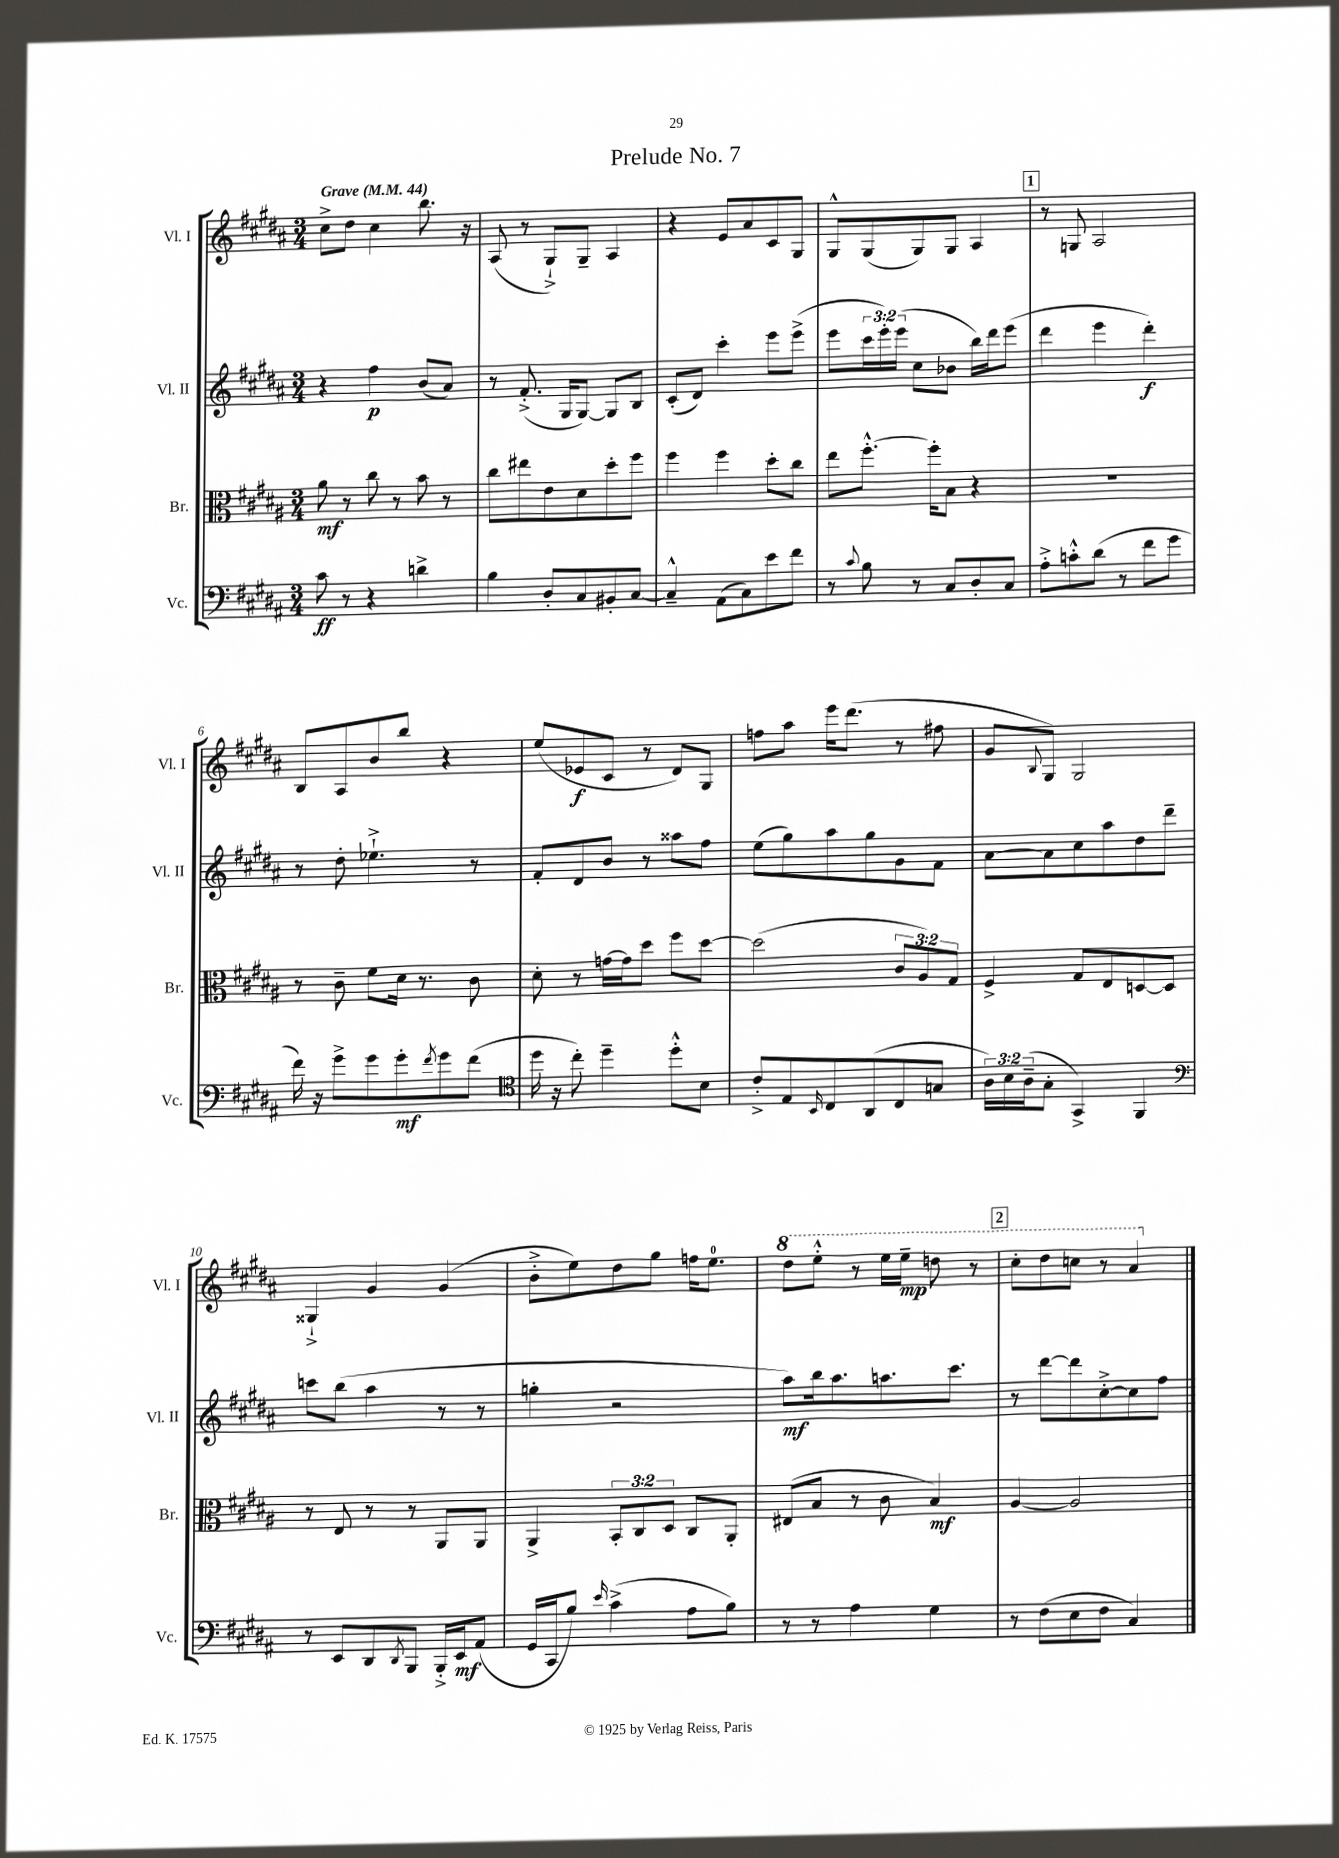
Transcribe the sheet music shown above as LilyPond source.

\header { title = "Prelude No. 7" }
<<
\new StaffGroup <<
\new Staff = "s0" \with { instrumentName = "Vl. I" shortInstrumentName = "Vl. I" } {
    \clef treble \key b \major \numericTimeSignature \time 3/4 \tempo "Grave" 4 = 44
    cis''8-> dis''8 cis''4 b''8. r16 |
    ais8( r8 gis8-!->) gis8-- ais4 |
    r4 e'8 ais'8 cis'8 gis8 |
    gis8-^ gis8( gis8) gis8 ais4 |
    \mark \markup { \box "1" } r8 g8 ais2 |
    b8 ais8 b'8 b''8 r4 |
    e''8( ees'8\f cis'8 r8 dis'8) gis8 |
    f''8 ais''8 e'''16 dis'''8.( r8 fis''8 |
    gis'8 \appoggiatura { b8 } gis8) gis2 |
    gisis4-!-> gis'4 gis'4( |
    b'8-.-> e''8) dis''8 gis''8 f''16 e''8.-0 |
    \ottava #1 dis'''8 e'''8-.-^ r8 e'''16 e'''16--\mp d'''8 r8 |
    \mark \markup { \box "2" } cis'''8-. dis'''8 c'''8 r8 ais''4 \ottava #0 \bar "|." |
}
\new Staff = "s1" \with { instrumentName = "Vl. II" shortInstrumentName = "Vl. II" } {
    \clef treble \key b \major \numericTimeSignature \time 3/4 \override Staff.TupletNumber.text = #tuplet-number::calc-fraction-text
    r4 fis''4\p b'8( ais'8) |
    r8 fis'8.-.->( gis16 gis8~) gis8 b8 |
    cis'8-.( dis'8) cis'''4-. e'''8 e'''8->( |
    e'''8 \tuplet 3/2 { cis'''16 e'''16-.) e'''16( } cis''8 bes'8 b''16) dis'''16 e'''8( |
    \mark \markup { \box "1" } dis'''4 e'''4 dis'''4-.\f) |
    r8 dis''8-. ees''4.-!-> r8 |
    fis'8-. dis'8 b'8 r8 aisis''8 fis''8 |
    e''8( gis''8) ais''8 gis''8 gis'8 fis'8 |
    ais'8~ ais'8 cis''8 ais''8 dis''8 dis'''8-- |
    c'''8 b''8( ais''4 r8 r8 |
    g''4-. r2 |
    ais''8\mf) b''16 ais''8. a''8. cis'''8. |
    \mark \markup { \box "2" } r8 dis'''8~ dis'''8 cis''8~-.-> cis''8 fis''8 \bar "|." |
}
\new Staff = "s2" \with { instrumentName = "Br." shortInstrumentName = "Br." } {
    \clef alto \key b \major \numericTimeSignature \time 3/4 \override Staff.TupletNumber.text = #tuplet-number::calc-fraction-text
    ais'8\mf r8 cis''8 r8 b'8 r8 |
    cis''8 eis''8 e'8 dis'8 dis''8-. fis''8 |
    fis''4 fis''4 dis''8-. cis''8 |
    e''8 fis''8.~-.-^ fis''16-. b8 r4 |
    \mark \markup { \box "1" } R2. |
    r8 cis'8-- fis'8 dis'16 r8. cis'8 |
    dis'8-. r8 g'16~ g'16 dis''8 fis''8 dis''8~ |
    dis''2( \tuplet 3/2 { cis'8 ais8) gis8 } |
    fis4-> gis8 e8 d8~ d8 |
    r8 e8 r8 r8 ais,8 ais,8 |
    ais,4-> \tuplet 3/2 { b,8-. cis8 dis8 } cis8 ais,8-. |
    eis8( b8 r8 cis'8 b4\mf) |
    \mark \markup { \box "2" } ais4~ ais2 \bar "|." |
}
\new Staff = "s3" \with { instrumentName = "Vc." shortInstrumentName = "Vc." } {
    \clef bass \key b \major \numericTimeSignature \time 3/4 \override Staff.TupletNumber.text = #tuplet-number::calc-fraction-text
    cis'8\ff r8 r4 d'4-> |
    b4 dis8-. cis8 bis,8-. cis8~ |
    cis4---^ ais,8( cis8) e'8 fis'8 |
    r8 \appoggiatura { cis'8 } b8 r8 cis8 dis8-. cis8 |
    \mark \markup { \box "1" } ais8-.-> c'8-.-^ dis'8( r8 fis'8 gis'8 |
    fis'16) r16 gis'8-> gis'8 gis'8-.\mf \acciaccatura { fis'8 } gis'8 fis'8( |
    \clef tenor dis''16 r16 cis''8-.) dis''4-- dis''8-.-^ b8 |
    cis'8-.-> e8 \grace { b,16 } cis8 ais,8( cis8 g8 |
    \tuplet 3/2 { ais16) b16 ais16--( } gis8-. gis,4->) fis,4 |
    \clef bass r8 e,8 dis,8 \acciaccatura { dis,8 } b,,8 b,,16-.-> e,16\mf ais,8( |
    gis,16 cis,16 b8) \grace { e'16 } cis'4->( ais8 b8) |
    r8 r8 ais4 gis4 |
    \mark \markup { \box "2" } r8 fis8( e8 fis8 cis4) \bar "|." |
}
>>
>>
